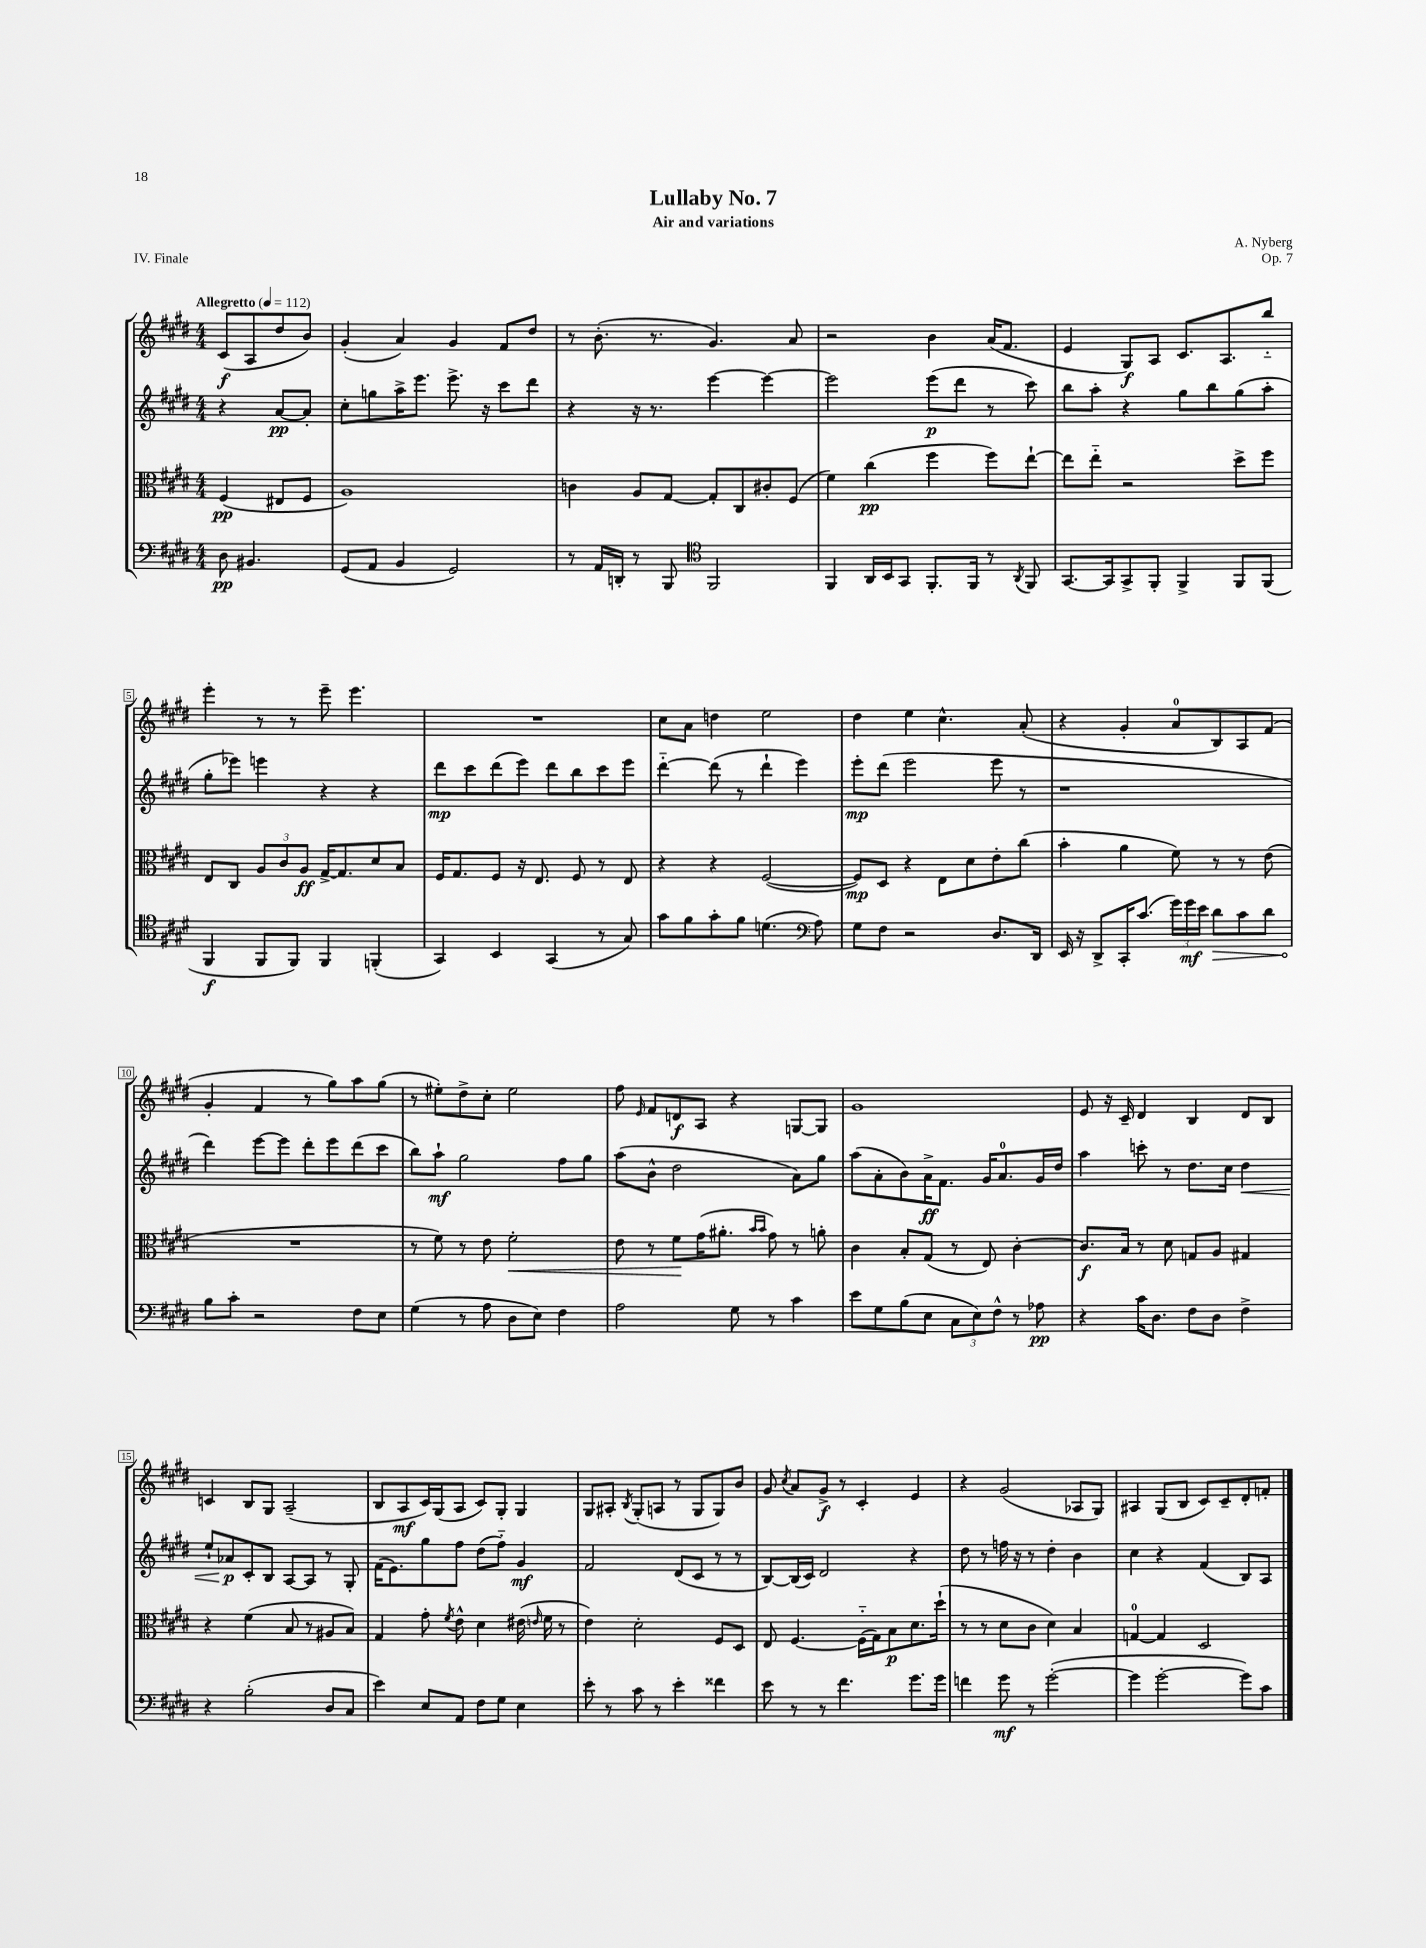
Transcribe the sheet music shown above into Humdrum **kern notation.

**kern	**kern	**kern	**kern
*staff4	*staff3	*staff2	*staff1
*clefF4	*clefC3	*clefG2	*clefG2
*k[f#c#g#d#]	*k[f#c#g#d#]	*k[f#c#g#d#]	*k[f#c#g#d#]
*M4/4	*M4/4	*M4/4	*M4/4
*MM112	*MM112	*MM112	*MM112
8D#	(4F#	4r	(8c#
4.BB#	.	.	8A
.	8E#	[8a	8dd#
.	8F#	8a']	8b)
=	=	=	=
(8GG#	1A)	8cc#'	(4g#'
8AA	.	8gg	.
4BB	.	16aa^	4a)
.	.	8.eee	.
2GG#)	.	8.eee^	4g#
.	.	16r	.
.	.	8ccc#	8f#
.	.	8ddd#	8dd#
=	=	=	=
8r	4c	4r	8r
16AA	.	.	(8.b'
16DD'	.	.	.
8r	8A	16r	.
.	.	8.r	8.r
8BBB	[8G#	.	.
*clefC4	*	*	*
2FF#	8G#']	[4eee	4.g#)
.	8C#	.	.
.	8c#'	4eee_	.
.	(8F#	.	8a
=	=	=	=
4FF#	4f#)	2eee]	2r
16AA	(4cc#	.	.
16BB	.	.	.
8GG#	.	.	.
8.FF#'	4ff#	(8eee	4b
.	.	8ddd#	.
16FF#	.	.	.
8r	8ff#)	8r	(16a
.	.	.	8.f#
8qAA	.	.	.
8FF#	[8ee`	8ccc#)	.
=	=	=	=
[8.GG#	8ee]	8bb	4e
.	8ee'~	8aa'	.
16GG#]	.	.	.
8GG#^	2r	4r	8G#)
8FF#'	.	.	8A
4FF#^	.	8gg#	8.c#
.	.	8bb	.
.	.	.	8.A
8FF#	8dd#^	(8gg#	.
(8FF#	8ff#	8aa'	8bb'~
=	=	=	=
4FF#	8E	8gg#'	4eee'
.	8C#	8eee-)	.
8FF#	12A	4eee	8r
.	12c#	.	.
8FF#)	.	.	8r
.	12A	.	.
4FF#	[16G#^	4r	8eee~
.	8.G#]	.	.
.	.	.	4.eee
(4FF'	8d#	4r	.
.	8B	.	.
=	=	=	=
4GG#)	16F#	8ddd#	1r
.	8.G#	.	.
.	.	8ccc#	.
4BB	8F#	(8ddd#	.
.	16r	8eee)	.
.	8.E	.	.
(4GG#	.	8ddd#	.
.	8F#	8bb	.
8r	8r	8ccc#	.
8G#)	8E	8eee	.
=	=	=	=
8g#	4r	[4ddd#'~	8cc#
8f#	.	.	8a
8g#'	4r	(8ddd#]	4dd
8f#	.	8r	.
(4.d	([2F#	4ddd#`	2ee
.	.	4eee)	.
*clefF4	*	*	*
8A)	.	.	.
=	=	=	=
8G#	8F#])	8eee'	4dd#
8F#	8D#	(8ddd#	.
2r	4r	2eee	4ee
.	8E	.	4.cc#^^
.	8d#	.	.
8.D#	8e'	8eee	.
.	(8cc#	8r	(8a'
16DD#	.	.	.
=	=	=	=
16EE	4b'	1r	4r
16r	.	.	.
8DD#^	.	.	.
16CC#'	4a	.	4g#'
(8.c#	.	.	.
24g#)	8f#)	.	8a
24g#	.	.	.
24e	.	.	.
8d#	8r	.	8B)
8c#	8r	.	8A
8d#	(8e	.	(8f#
=	=	=	=
8B	1r	4ddd#)	4g#'
8c#'	.	.	.
2r	.	[8eee	4f#
.	.	8eee]	.
.	.	8ddd#'	8r
.	.	8eee	8gg#)
8F#	.	(8ddd#	8aa
8E	.	8ccc#	(8gg#
=	=	=	=
(4G#	8r	8bb)	8r
.	8f#)	8aa`	8ee#')
8r	8r	2gg#	8dd#^
8A	8e	.	8cc#'
8D#	2f#'	.	2ee#
8E)	.	.	.
4F#	.	8ff#	.
.	.	8gg#	.
=	=	=	=
2A	8e	(8aa	8ff#
.	.	.	16qqe
.	8r	8b^^	8f#
.	8f#	2dd#	8d
.	(16g#	.	8A
.	8.a#'	.	.
8G#	.	.	4r
.	16qqb	.	.
.	16qqb	.	.
8r	8g#)	.	.
4c#	8r	8a)	[8G
.	8a'	8gg#	8G]
=	=	=	=
8e	4c#	(8aa	1g#
8G#	.	8a'	.
(8B	8B'	8b)	.
8E	(8G#	16a^	.
.	.	8.f#	.
12C#	8r	.	.
12E)	.	.	.
.	8E)	16g#	.
12F#^^	.	.	.
.	.	8.a	.
8r	[4c#'	.	.
8A-	.	16g#	.
.	.	16dd#	.
=	=	=	=
4r	8.c#]	4aa	8e
.	.	.	16r
.	16B	.	16c#~
16c#	8r	8ccc'	4d#
8.D#	.	.	.
.	8d#	8r	.
8F#	8G	8.dd#	4B
8D#	8A	.	.
.	.	16cc#	.
4F#^	4G#	4dd#	8d#
.	.	.	8B
=	=	=	=
4r	4r	8ee`	4c
.	.	8a-	.
(2B'	(4f#	8c#'	8B
.	.	8B	8G#
.	8B	[8A	(2A~
.	8r	8A]	.
8D#	8A#	8r	.
8C#	8B)	8G#'	.
=	=	=	=
4e)	4G#	(16f#	8B
.	.	8.e)	.
.	.	.	8A
8E	8g#'	8gg#	16c#)
.	.	.	(16G#
.	8qf#	.	.
8AA	8e^^	8ff#	8A
8F#	4d#	(8dd#	8c#)
8G#	.	8ff#'~)	8G#'
4E	(16e#	4g#	4G#
.	16qqe	.	.
.	16f#	.	.
.	8r	.	.
=	=	=	=
8e'	4e)	2f#	8G#
8r	.	.	8A#'
.	.	.	8qB
8c#	2d#'	.	(8G#'
8r	.	.	8A
4e'	.	(8d#	8r
.	.	8c#	8G#
4f##	8F#	8r	8G#)
.	8D#	8r	8b
=	=	=	=
8e	8E	[8B)	8g#
.	.	.	8qcc#
8r	[4.F#	(16B]	8a
.	.	16c#)	.
8r	.	2d#	8g#^
4.f#	.	.	8r
.	(16F#'~]	.	4c#'
.	16G#)	.	.
.	8B	.	.
8.g#	8.d#	4r	4e
16g#	(16dd#`	.	.
=	=	=	=
4f	8r	8dd#	4r
.	8r	8r	.
8g#	8d#	16ff	(2g#
.	.	16r	.
8r	8c#	8r	.
([2g#'	4d#)	4dd#'	.
.	4B	4b	8A-
.	.	.	8G#)
=	=	=	=
4g#]	[4G	4cc#	4A#
[2g#'	4G]	4r	(8G#
.	.	.	8B
.	2D#	(4f#	8c#)
.	.	.	8c#~
8g#])	.	8B)	8d#'
8c#	.	8A	8f'
==	==	==	==
*-	*-	*-	*-
